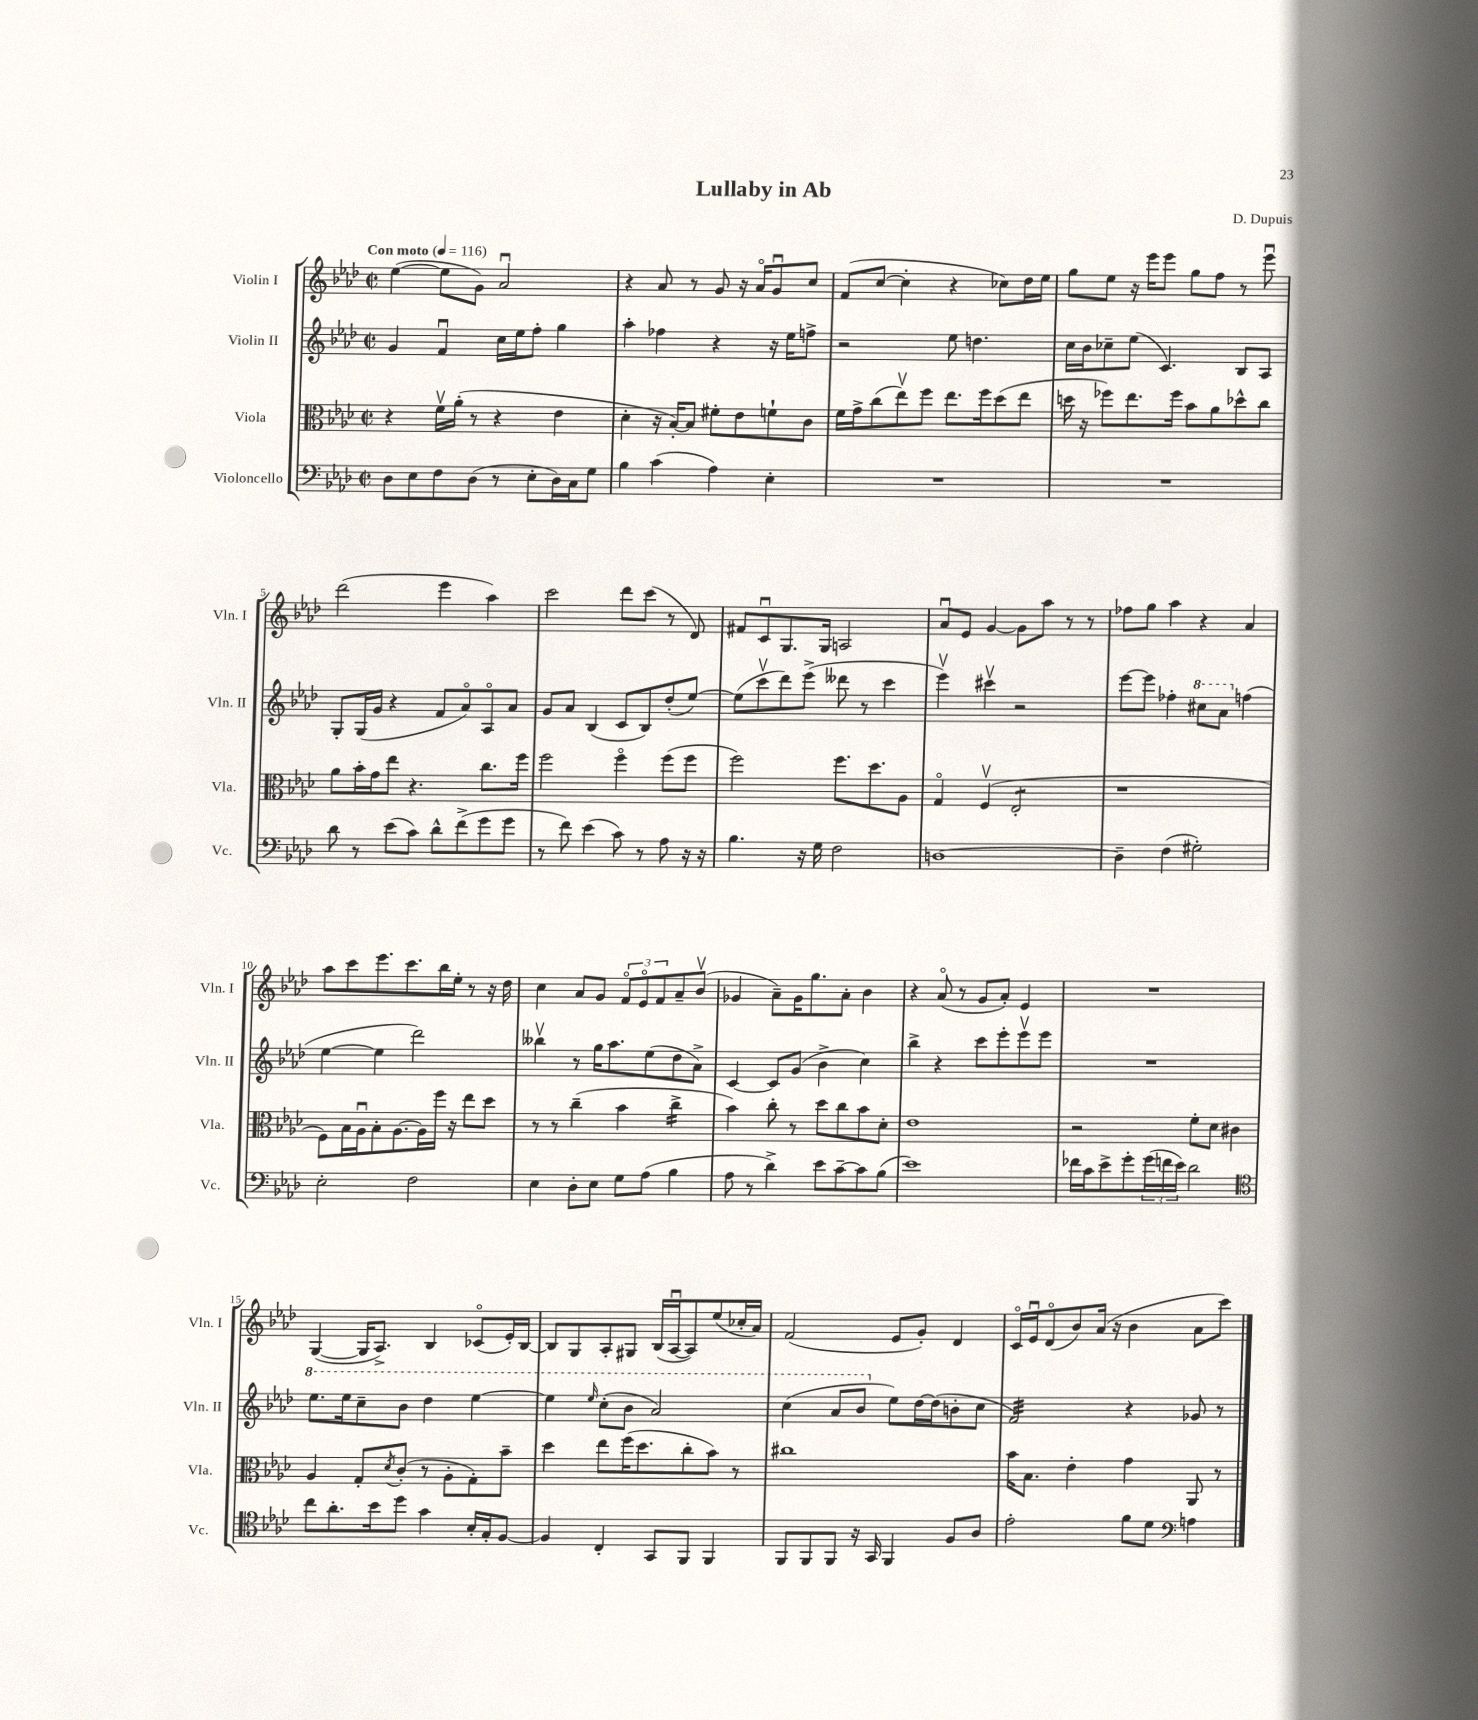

**kern	**kern	**kern	**kern
*staff4	*staff3	*staff2	*staff1
*clefF4	*clefC3	*clefG2	*clefG2
*k[b-e-a-d-]	*k[b-e-a-d-]	*k[b-e-a-d-]	*k[b-e-a-d-]
*M2/2	*M2/2	*M2/2	*M2/2
*met(c|)	*met(c|)	*met(c|)	*met(c|)
*MM116	*MM116	*MM116	*MM116
8D-	4r	4g	([4ee-
8E-	.	.	.
8F	16fv	4fu	8ee-]
.	(16a-'	.	.
(8D-	8r	.	8g)
8r	4r	16cc	2a-u
.	.	16ee-	.
8E-'	.	8ff'	.
16D-)	4e-	4gg	.
16C	.	.	.
8G	.	.	.
=	=	=	=
4B-	4d-'	4aa-'	4r
(4c	16r	4ff-	8a-
.	[16B-')	.	.
.	8B-]	.	8r
4A-)	8f#'	4r	8g
.	8e-	.	16r
.	.	.	16a-o
4E-'	8f`	16r	8gu
.	.	16ee-	.
.	8c	8ff^	8cc
=	=	=	=
1r	16f	2r	(8f
.	16g^	.	.
.	(8cc	.	[8cc
.	8ee-v)	.	4cc']
.	8ff	.	.
.	8.ee-	8ee-	4r
.	.	4.dd	.
.	16ff	.	.
.	(8dd-	.	8cc-)
.	8ee-	.	16dd-
.	.	.	16ee-
=	=	=	=
1r	16dd	16cc	8gg
.	16r	16b-	.
.	8ff-)	8cc-~	8ee-
.	8.ee-	(8ee-	16r
.	.	.	16eee-
.	.	4.c)	8eee-
.	16ff-	.	.
.	8b-	.	8gg
.	8a-	.	8ff
.	8dd-^^	8B-	8r
.	8cc	8A-	8eee-u
=	=	=	=
8d-	8a-	8G'	(2ddd-
8r	16b-'	(16G	.
.	16g	16g	.
(8e-	8ee-	4r	.
8c)	4.r	.	.
8d-^^	.	8f	4eee-
(8f^	.	8a-o)	.
8g	8.cc	8A-o	4aa-)
8g	.	8a-	.
.	16ff	.	.
=	=	=	=
8r	2ff	8g	2ccc
8f)	.	8a-	.
(4e-	.	(4B-	.
8c)	4ffo	8c	8ddd-
8r	.	8B-)	(8ccc
8A-	(8ff	(8dd-'	8r
16r	8ff	[8ee-)	8d-)
16r	.	.	.
=	=	=	=
4.B-	2ff)	(8ee-]	8f#
.	.	8cccv	8cu
.	.	8ddd-)	8.G
16r	.	(8eee-^	.
16G	.	.	16G
2F	8.ff	8ddd--	2A
.	.	8r	.
.	8.dd-	.	.
.	.	4ccc	.
.	8A-	.	.
=	=	=	=
[1D	4Go	4eee-v)	8a-u
.	.	.	8e-
.	(4Fv	4ccc#v	[4g
.	2E-'	2r	8g]
.	.	.	8aa-
.	.	.	8r
.	.	.	8r
=	=	=	=
4D~]	1r	[8eee-	8ff-
.	.	8eee-]	8gg
(4F	.	4ff-'	4aa-
2G#')	.	8ccc#	4r
.	.	8aa-	.
.	.	(4ff	4a-
=	=	=	=
2E-'	8F)	[4ee-	8aa-
.	16B-	.	8ccc
.	16A-u	.	.
.	8B-'	4ee-]	8.eee-
.	[8.A-	.	.
.	.	.	8.ccc
2F	.	2ddd-)	.
.	16A-]	.	.
.	16ff	.	16bb-
.	16r	.	16ee-'
.	8ee-	.	8r
.	8dd-	.	16r
.	.	.	16dd-
=	=	=	=
4E-	8r	4bb--v	4cc
.	8r	.	.
8D-'	(4cc~	8r	8a-
8E-	.	16gg	8g
.	.	8.aa-	.
8G	4b-	.	12fo
.	.	.	12e-o
(8A-	.	(8ee-	.
.	.	.	12f
4B-	4cc^	8dd-	8a-~
.	.	8a-^)	(8b-v
=	=	=	=
8A-	4b-)	[4c	4g-
8r	.	.	.
4d-^)	8cc'	8c]	8a-~)
.	8r	(8g	16g-
.	.	.	8.gg
8e-	8dd-	4b-^	.
[8c~	8cc	.	8a-'
8c]	8b-	4cc)	4b-
(8B-	8d-'	.	.
=	=	=	=
1e-)	1e-	4bb-^	4r
.	.	4r	(8a-o
.	.	.	8r
.	.	8ccc	8g
.	.	8eee-'	8a-')
.	.	8eee-v	4e-
.	.	8eee-	.
=	=	=	=
16f-	2r	1r	1r
16c	.	.	.
8e-^	.	.	.
8g'	.	.	.
(24g	.	.	.
24f	.	.	.
24e-)	.	.	.
2d-	8f'	.	.
.	8d-	.	.
.	4c#	.	.
=	=	=	=
*clefC4	*	*	*
8cc	4A-	8.eee-	([4G
8.a-'	.	.	.
.	.	16eee-	.
.	8G'	8ccc~	16G]
16b-	.	.	8.A-^)
.	8qd-	.	.
8dd-	(8c'	8bb-	.
4g	8r	4ddd-	4B-
.	8A-'	.	.
16B-'	8G')	[4eee-	(8c-o
16G'	.	.	.
[8F	8b-~	.	16e-')
.	.	.	[16B-
=	=	=	=
4F]	4dd-	4eee-]	8B-]
.	.	.	8G
.	.	16qqeee-	.
4C'	8ee-	(8ccc'	8A-'
.	(16ff	8bb-	8G#
.	8.dd-	.	.
8GG	.	2aa-)	(16B-
.	.	.	[16A-u
8FF	8cc'	.	8A-])
4FF	8b-)	.	(8ee-
.	8r	.	16cc-'
.	.	.	16a-)
=	=	=	=
8FF	1cc#	(4ccc	(2f
8FF	.	.	.
8FF	.	8aa-	.
16r	.	8bb-	.
16GG	.	.	.
4FF	.	8ee-)	8e-
.	.	[16dd-	8g')
.	.	(16dd-]	.
8F	.	8b'	4d-
8A-	.	8cc	.
=	=	=	=
2e-'	16b-	2f)	16co
.	8.B-	.	16e-u
.	.	.	(8d-o
.	4e-'	.	8b-)
.	.	.	(16a-
.	.	.	16r
8f	4g	4r	4b-
8d-	.	.	.
*clefF4	*	*	*
4A	8AA-	8g-	8a-
.	8r	8r	8ccc)
==	==	==	==
*-	*-	*-	*-
